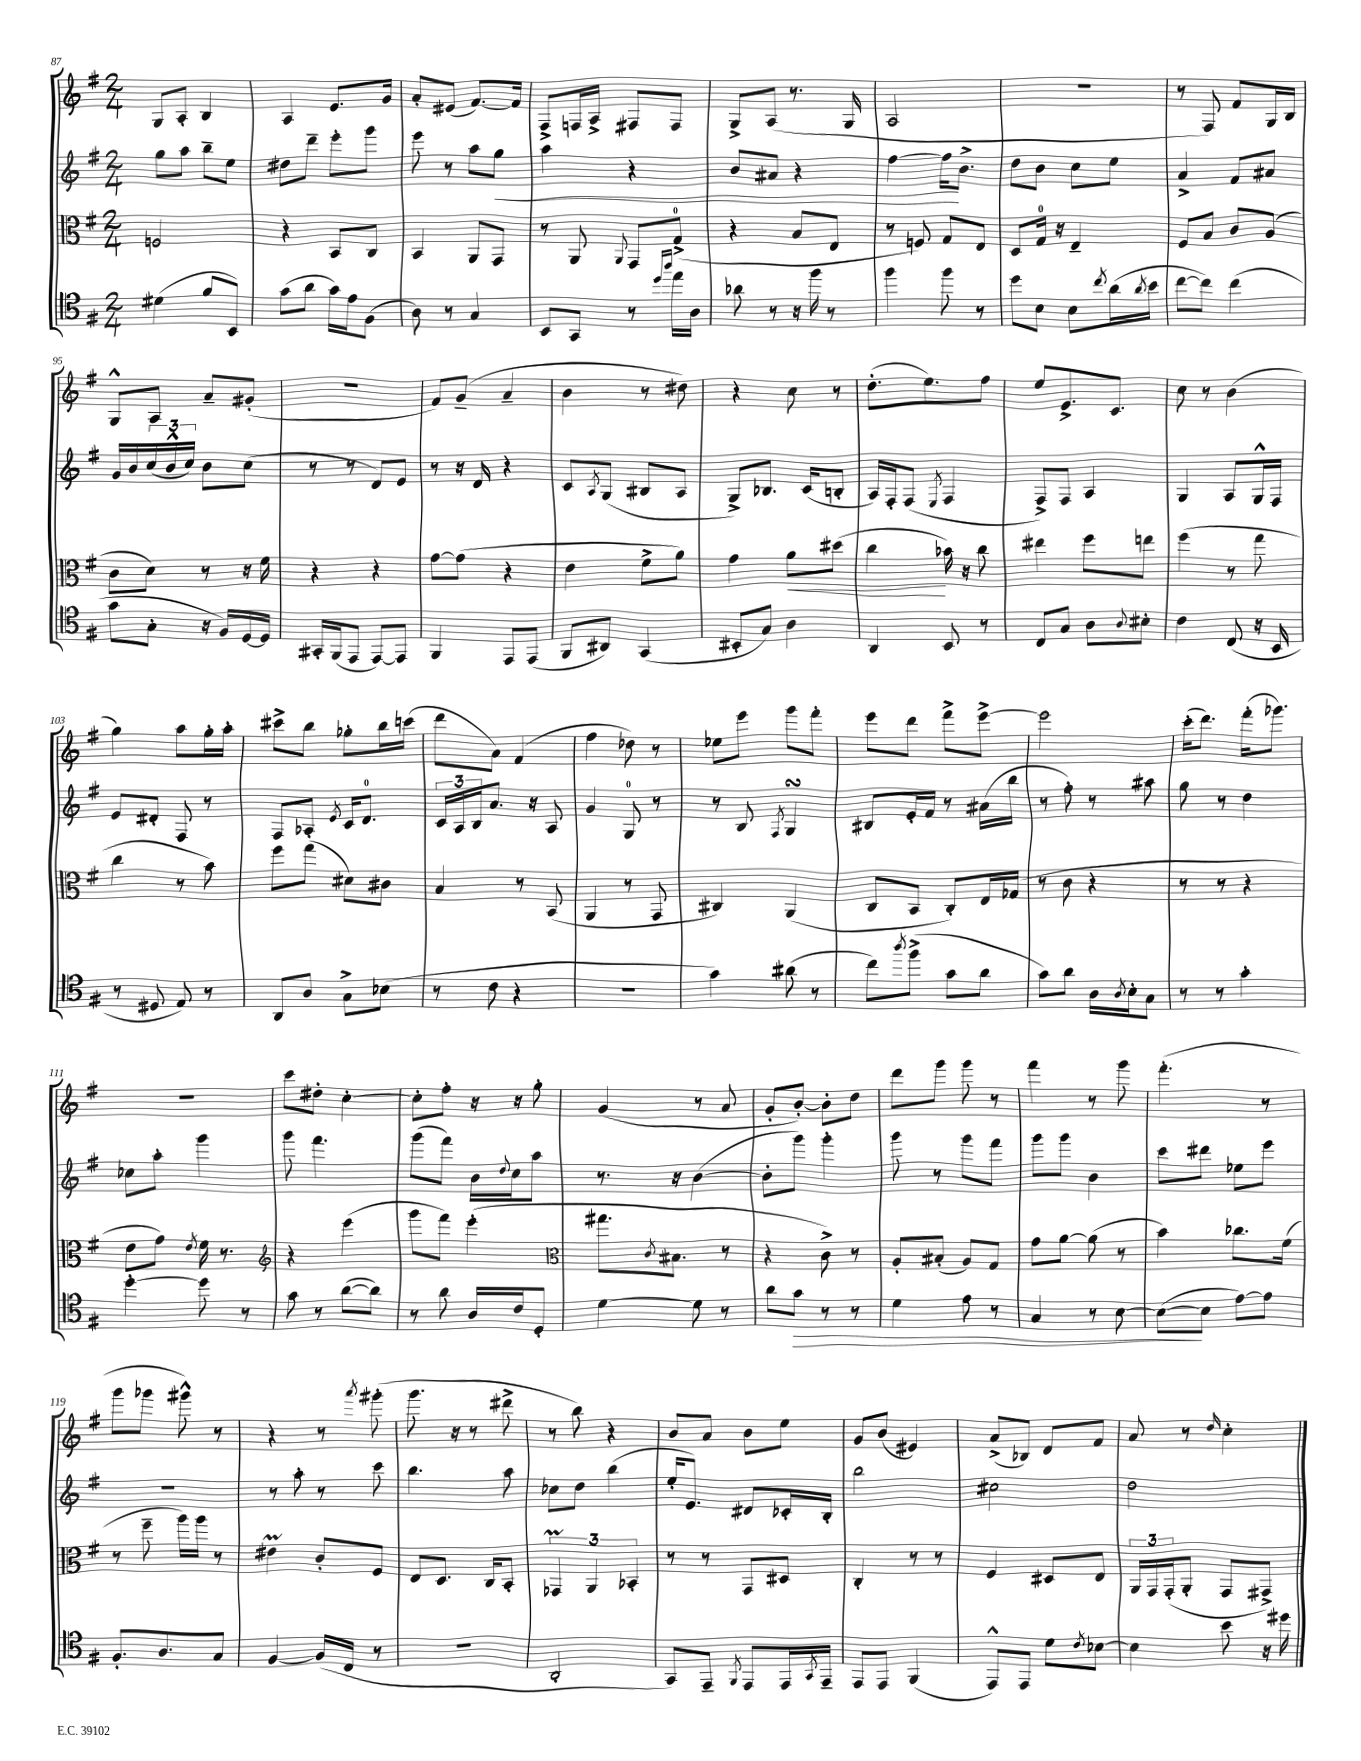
<<
\new StaffGroup <<
\new Staff = "s0" {
    \clef treble \key g \major \numericTimeSignature \time 2/4
    g8 a8-. b4 |
    a4 e'8. g'16 |
    a'8-. eis'8( fis'8.~) fis'16 |
    fis8-> f16 a16-> fis8 fis8 |
    g8-> a8( r8. g16 |
    a2 |
    r2 |
    r8 fis8) fis'8 g16 b16 |
    g8-^ a8 a'8-- gis'8-.( |
    R2 |
    fis'8) g'8--( a'4-- |
    b'4 r8 dis''8) |
    r4 c''8 r8 |
    d''8.-.( e''8.) fis''8 |
    e''8 e'8.-> c'8. |
    c''8 r8 b'4( |
    g''4) a''8 g''16-. a''16-. |
    cis'''8-> b''8 ges''8-. b''16 c'''16( |
    d'''8 a'8) fis'4( |
    fis''4 des''8) r8 |
    ees''8 e'''8 g'''8 fis'''8-. |
    e'''8 d'''8 fis'''8-> e'''8~-> |
    e'''2 |
    c'''16-.( d'''8.) fis'''16-.( ges'''8.) |
    R2 |
    c'''8 dis''8-. c''4~-. |
    c''8-. fis''8-. r16 r16 g''8-. |
    g'4( r8 a'8 |
    g'8-. b'8~-.) b'8-. d''8 |
    d'''8 g'''8 g'''8 r8 |
    fis'''4 r8 g'''8 |
    fis'''4.-.( r8 |
    g'''8 ges'''8 gis'''8-^) r8 |
    r4 r8 \acciaccatura { a'''8 } gis'''8-.( |
    g'''8. r16 r8 dis'''8-> |
    r8 b''8) r4 |
    b'8 a'8 b'8 e''8 |
    g'8 b'8( eis'4) |
    a'8->( bes8) d'8 fis'8 |
    a'8 r8 \grace { d''16 } c''4-. \bar "|." |
}
\new Staff = "s1" {
    \clef treble \key g \major \numericTimeSignature \time 2/4
    g''8 a''8 b''8-- e''8 |
    dis''8 d'''8-- e'''8-. g'''8 |
    e'''8 r8 a''8 g''8\< |
    a''4 r4 |
    b'8 ais'8 r4 |
    fis''4~ fis''16\! b'8.-> |
    d''8 b'8 c''8 e''8 |
    a'4-> fis'8 ais'8 |
    g'16 b'16 \tuplet 3/2 { c''16( b'16-^ c''16) } b'8 c''8( |
    r8 r8 d'8) e'8 |
    r8 r16 d'16 r4 |
    c'8 \acciaccatura { a8 } g8( bis8 a8 |
    g8->) bes8. c'16( b8-. |
    a16) fis16-. fis8( \acciaccatura { e8 } fis4 |
    fis8->) fis8 a4 |
    g4 a8 g16-^ fis16 |
    e'8 dis'8-. fis8 r8 |
    fis8 aes8-. \acciaccatura { e'8 } c'16 d'8.-0 |
    \tuplet 3/2 { c'16 a16 b16 } a'8. r16 a8 |
    g'4 g8-0 r8 |
    r8 b8 \acciaccatura { fis8 } g4\turn |
    bis8 e'16-. fis'16 r8 ais'16( b''16 |
    r8 fis''8-.) r8 ais''8 |
    g''8 r8 d''4 |
    ces''8 a''8-. g'''4 |
    g'''8 fis'''4. |
    g'''8( fis'''8) b'16 \appoggiatura { d''8 } c''16 a''8 |
    r8. r16 b'4~( |
    b'8-. g'''8) g'''4-. |
    g'''8 r8 g'''8 fis'''8 |
    g'''8 g'''8 b'4 |
    c'''8 dis'''8 ees''8 e'''8 |
    R2 |
    r8 a''8-. r8 c'''8 |
    b''4. a''8 |
    ces''8 d''8 b''4( |
    e''16-. e'8.) dis'8 ces'16-. b16-. |
    b''2 |
    cis''2 |
    d''2 \bar "|." |
}
\new Staff = "s2" {
    \clef alto \key g \major \numericTimeSignature \time 2/4
    f2 |
    r4 b,8 c8 |
    b,4 a,8 g,8 |
    r8 a,8 \appoggiatura { a,8 } g,8 g8-0->( |
    r4 b8 e8 |
    r8 f8) g8 e8 |
    d8 g16-0 r16 e4-- |
    fis8 b8 c'8 a8( |
    c'8 d'8) r8 r16 fis'16 |
    r4 r4 |
    g'8~ g'8( r4 |
    e'4 fis'8-> a'8) |
    g'4 a'8\< dis''8( |
    c''4\! bes'16) r16 c''8 |
    eis''4 fis''8 e''8 |
    fis''4( r8 g''8 |
    c''4 r8 b'8) |
    fis''8 g''8( dis'8) cis'8 |
    b4 r8 b,8( |
    a,4 r8 g,8 |
    cis4) a,4( |
    c8 b,8 c8-.) e16 ges16( |
    r8 c'8 r4 |
    r8 r8 r4 |
    e'8 g'8) \acciaccatura { e'8 } fis'16 r8. |
    \clef treble r4 e'''4( |
    g'''8 fis'''8) e'''4-.( |
    \clef alto gis''8. \acciaccatura { c'8 } bis8. r8 |
    r4 c'8->) r8 |
    a8-. bis8-.( a8) g8 |
    g'8 a'8~ a'8( r8 |
    b'4) ces''8. fis'16( |
    r8 fis''8-- a''16) a''16 r8 |
    eis'4\prall c'8-. fis8 |
    e8 d8. c16 b,8-. |
    \tuplet 3/2 { ges,4\prall a,4 bes,4-. } |
    r8 r8 g,8 dis8 |
    c4-. r8 r8 |
    fis4 dis8 e8 |
    \tuplet 3/2 { a,16 g,16 g,16-.( } a,8-. g,8 gis,8->) \bar "|." |
}
\new Staff = "s3" {
    \clef tenor \key g \major \numericTimeSignature \time 2/4
    dis'4( fis'8 b,8) |
    g'8( a'8 g'16) e'16 fis8( |
    a8) r8 g4 |
    b,8 g,8 r8 \grace { d''16 a''16 } e''16 a16 |
    aes'8 r8 r16 fis''16 r8 |
    fis''4 fis''8 r8 |
    d''8 b8 b8 \acciaccatura { c''8 } a'16( \acciaccatura { a'8 } b'16 |
    c''8~ c''8) c''4( |
    g'8 g8-. r16 fis16) d16~ d16 |
    gis,16-. fis,16( e,8 e,8~) e,8 |
    fis,4 e,8 e,8( |
    fis,8 ais,8) g,4( |
    bis,8-. g8) a4 |
    a,4 b,8 r8 |
    c8 g8 a8 \appoggiatura { a8 } bis8-. |
    c'4 c8( r16 b,16 |
    r8 dis8 e8) r8 |
    a,8 a8 g8-> bes8( |
    r8 c'8 r4 |
    R2 |
    g'4) ais'8( r8 |
    c''8) \acciaccatura { a''8 } fis''8->( g'8 a'8 |
    g'8) a'8 a16 \acciaccatura { a8 } b16-. g8 |
    r8 r8 g'4-. |
    d''4~-. d''8 r8 |
    g'8 r8 a'8~( a'8) |
    r8 a'8 a16 c'16 d8-. |
    d'4~ d'8 r8 |
    a'8 g'8\> r8 r8 |
    d'4 e'8 r8 |
    g4 r8 b8~ |
    b8~\!( b8 e'8~) e'8 |
    fis8.-. a8. g8 |
    fis4~ fis16( c16 r8 |
    r2 |
    a,2-. |
    g,8) e,8-- \acciaccatura { fis,8 } e,8 e,16 \acciaccatura { g,8 } e,16-- |
    e,8 e,8 fis,4( |
    e,8-^) e,8 d'8 \acciaccatura { c'8 } bes8~ |
    bes4 b'8 r16 dis''16 \bar "|." |
}
>>
>>
\layout { \context { \Score currentBarNumber = #87 } }
